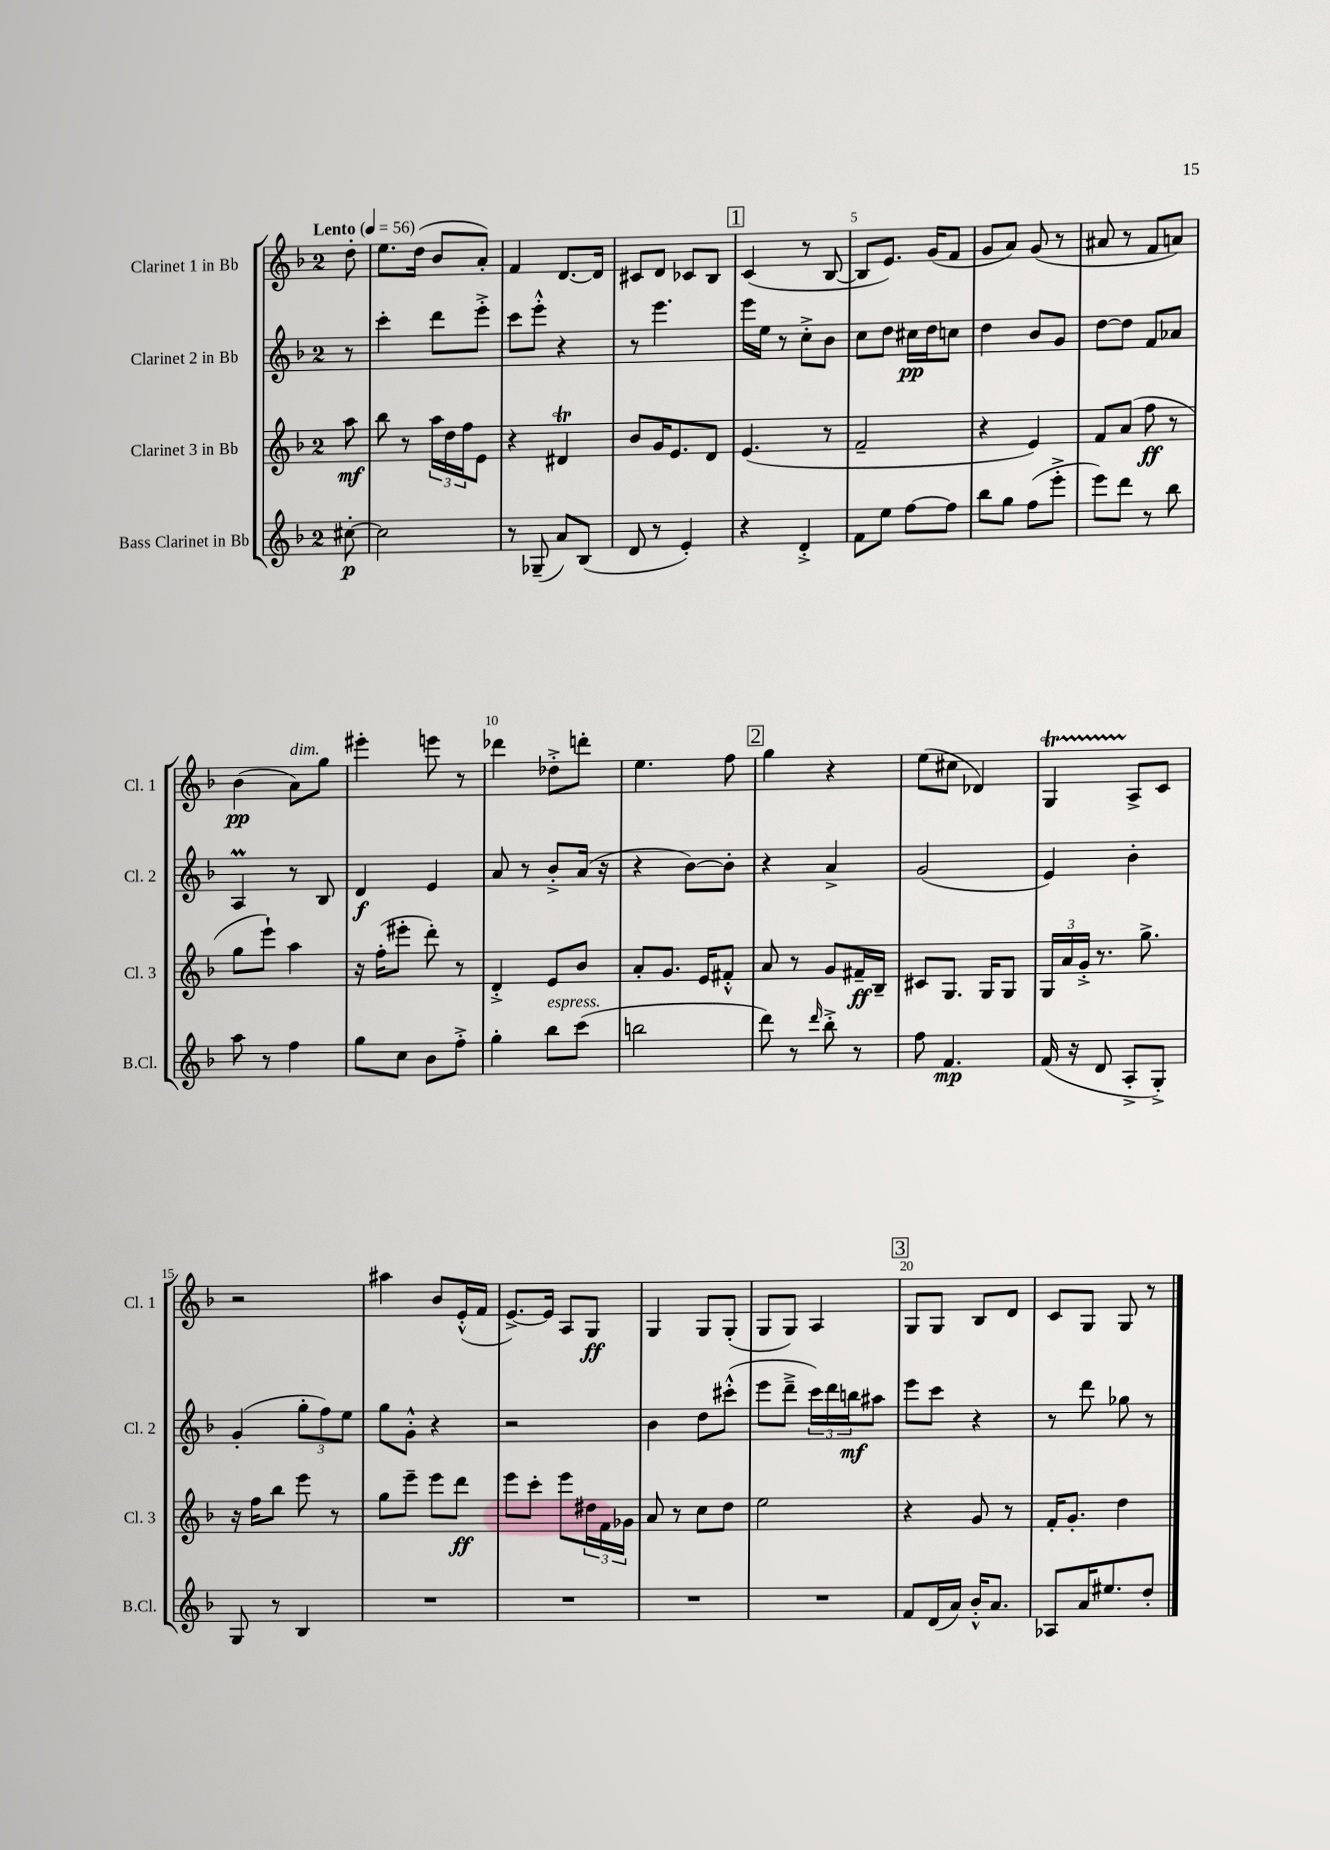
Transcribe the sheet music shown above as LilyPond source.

<<
\new StaffGroup <<
\new Staff = "s0" \with { instrumentName = "Clarinet 1 in Bb" shortInstrumentName = "Cl. 1" } {
    \clef treble \key f \major \once \override Staff.TimeSignature.style = #'single-digit \time 2/4 \partial 8 \tempo "Lento" 4 = 56
    d''8-. |
    e''8. d''16( bes'8 a'8-.) |
    f'4 d'8.~ d'16 |
    cis'8 d'8 ces'8 bes8 |
    \mark \markup { \box "1" } c'4( r8 bes8~ |
    bes8 e'8.) g'16( f'8 |
    g'8 a'8) g'8( r8 |
    ais'8 r8 f'8 a'8) |
    bes'4\pp( a'8^\markup { \italic "dim." }) g''8 |
    eis'''4-. e'''8 r8 |
    des'''4 des''8-.-> d'''8-. |
    e''4. f''8 |
    \mark \markup { \box "2" } g''4 r4 |
    e''8( cis''8 des'4) |
    g4\startTrillSpan a8->\stopTrillSpan c'8 |
    r2 |
    ais''4 bes'8 e'16-.-^( f'16 |
    e'8.~->) e'16 a8 g8\ff |
    g4 g8 g8-.( |
    g8 g8) a4 |
    \mark \markup { \box "3" } g8 g8 bes8 d'8 |
    c'8 g8 g8 r8 \bar "|." |
}
\new Staff = "s1" \with { instrumentName = "Clarinet 2 in Bb" shortInstrumentName = "Cl. 2" } {
    \clef treble \key f \major \once \override Staff.TimeSignature.style = #'single-digit \time 2/4 \partial 8
    r8 |
    c'''4-. d'''8 e'''8-.-> |
    c'''8 e'''8-.-^ r4 |
    r8 e'''4. |
    \mark \markup { \box "1" } e'''16 e''16 r8 c''8-.-> bes'8 |
    c''8 d''8 cis''16\pp d''16 c''8 |
    d''4 bes'8 g'8 |
    d''8~ d''8 f'8 aes'8 |
    a4\prall r8 bes8 |
    d'4\f e'4 |
    a'8 r8 bes'8-.-> a'16( r16 |
    r4 bes'8~) bes'8-. |
    \mark \markup { \box "2" } r4 a'4-> |
    g'2( |
    e'4) bes'4-. |
    g'4-.( \tuplet 3/2 { g''8-. f''8) e''8 } |
    g''8 g'8-.-^ r4 |
    r2 |
    bes'4 d''8 cis'''8-.-^( |
    e'''8 d'''8---> \tuplet 3/2 { c'''16) d'''16 b''16\mf } ais''8 |
    \mark \markup { \box "3" } e'''8 c'''8 r4 |
    r8 d'''8 ges''8 r8 \bar "|." |
}
\new Staff = "s2" \with { instrumentName = "Clarinet 3 in Bb" shortInstrumentName = "Cl. 3" } {
    \clef treble \key f \major \once \override Staff.TimeSignature.style = #'single-digit \time 2/4 \partial 8
    a''8\mf |
    bes''8 r8 \tuplet 3/2 { a''16 d''16 f''16 } e'8 |
    r4 dis'4\trill |
    bes'8 g'16 e'8. d'8 |
    \mark \markup { \box "1" } e'4.( r8 |
    f'2-- |
    r4 e'4) |
    f'8 a'8( f''8\ff r8 |
    g''8 e'''8-!) a''4 |
    r16 f''16-.( eis'''8-. d'''8-.) r8 |
    d'4-.-> e'8 bes'8 |
    a'8-. g'8. e'16 fis'8-.-^ |
    \mark \markup { \box "2" } a'8 r8 g'8 fis'16--\ff bes16-- |
    cis'8 g8. g16 g8 |
    \tuplet 3/2 { g16 a'16 g'16-.-> } r8. g''8.-> |
    r16 f''16 bes''8 e'''8 r8 |
    g''8 e'''8-- e'''8 d'''8\ff |
    e'''8 c'''8-. e'''8 \tuplet 3/2 { dis''16 f'16 ges'16 } |
    a'8 r8 c''8 d''8 |
    e''2 |
    \mark \markup { \box "3" } r4 g'8 r8 |
    f'16-. g'8.-. d''4 \bar "|." |
}
\new Staff = "s3" \with { instrumentName = "Bass Clarinet in Bb" shortInstrumentName = "B.Cl." } {
    \clef treble \key f \major \once \override Staff.TimeSignature.style = #'single-digit \time 2/4 \partial 8
    cis''8~-.\p |
    cis''2 |
    r8 ges8--( a'8) bes8( |
    d'8 r8 e'4-.) |
    \mark \markup { \box "1" } r4 d'4-.-> |
    f'8 e''8 f''8~ f''8 |
    bes''8 g''8 f''8( e'''8-.-> |
    e'''8) d'''8 r8 bes''8 |
    a''8 r8 f''4 |
    g''8 c''8 bes'8 f''8-.-> |
    g''4-. bes''8^\markup { \italic "espress." } c'''8( |
    b''2 |
    \mark \markup { \box "2" } d'''8) r8 \grace { d'''16 } bes''8-.-> r8 |
    f''8 f'4.\mp |
    f'16( r16 d'8 a8-.-> g8-.->) |
    g8 r8 bes4 |
    R2 |
    R2 |
    R2 |
    R2 |
    \mark \markup { \box "3" } f'8 d'16( a'16) bes'16-.-^ a'8. |
    aes8 a'16 eis''8. d''8-. \bar "|." |
}
>>
>>
\layout { \context { \Score \override BarNumber.break-visibility = ##(#f #t #t) barNumberVisibility = #(every-nth-bar-number-visible 5) } }
